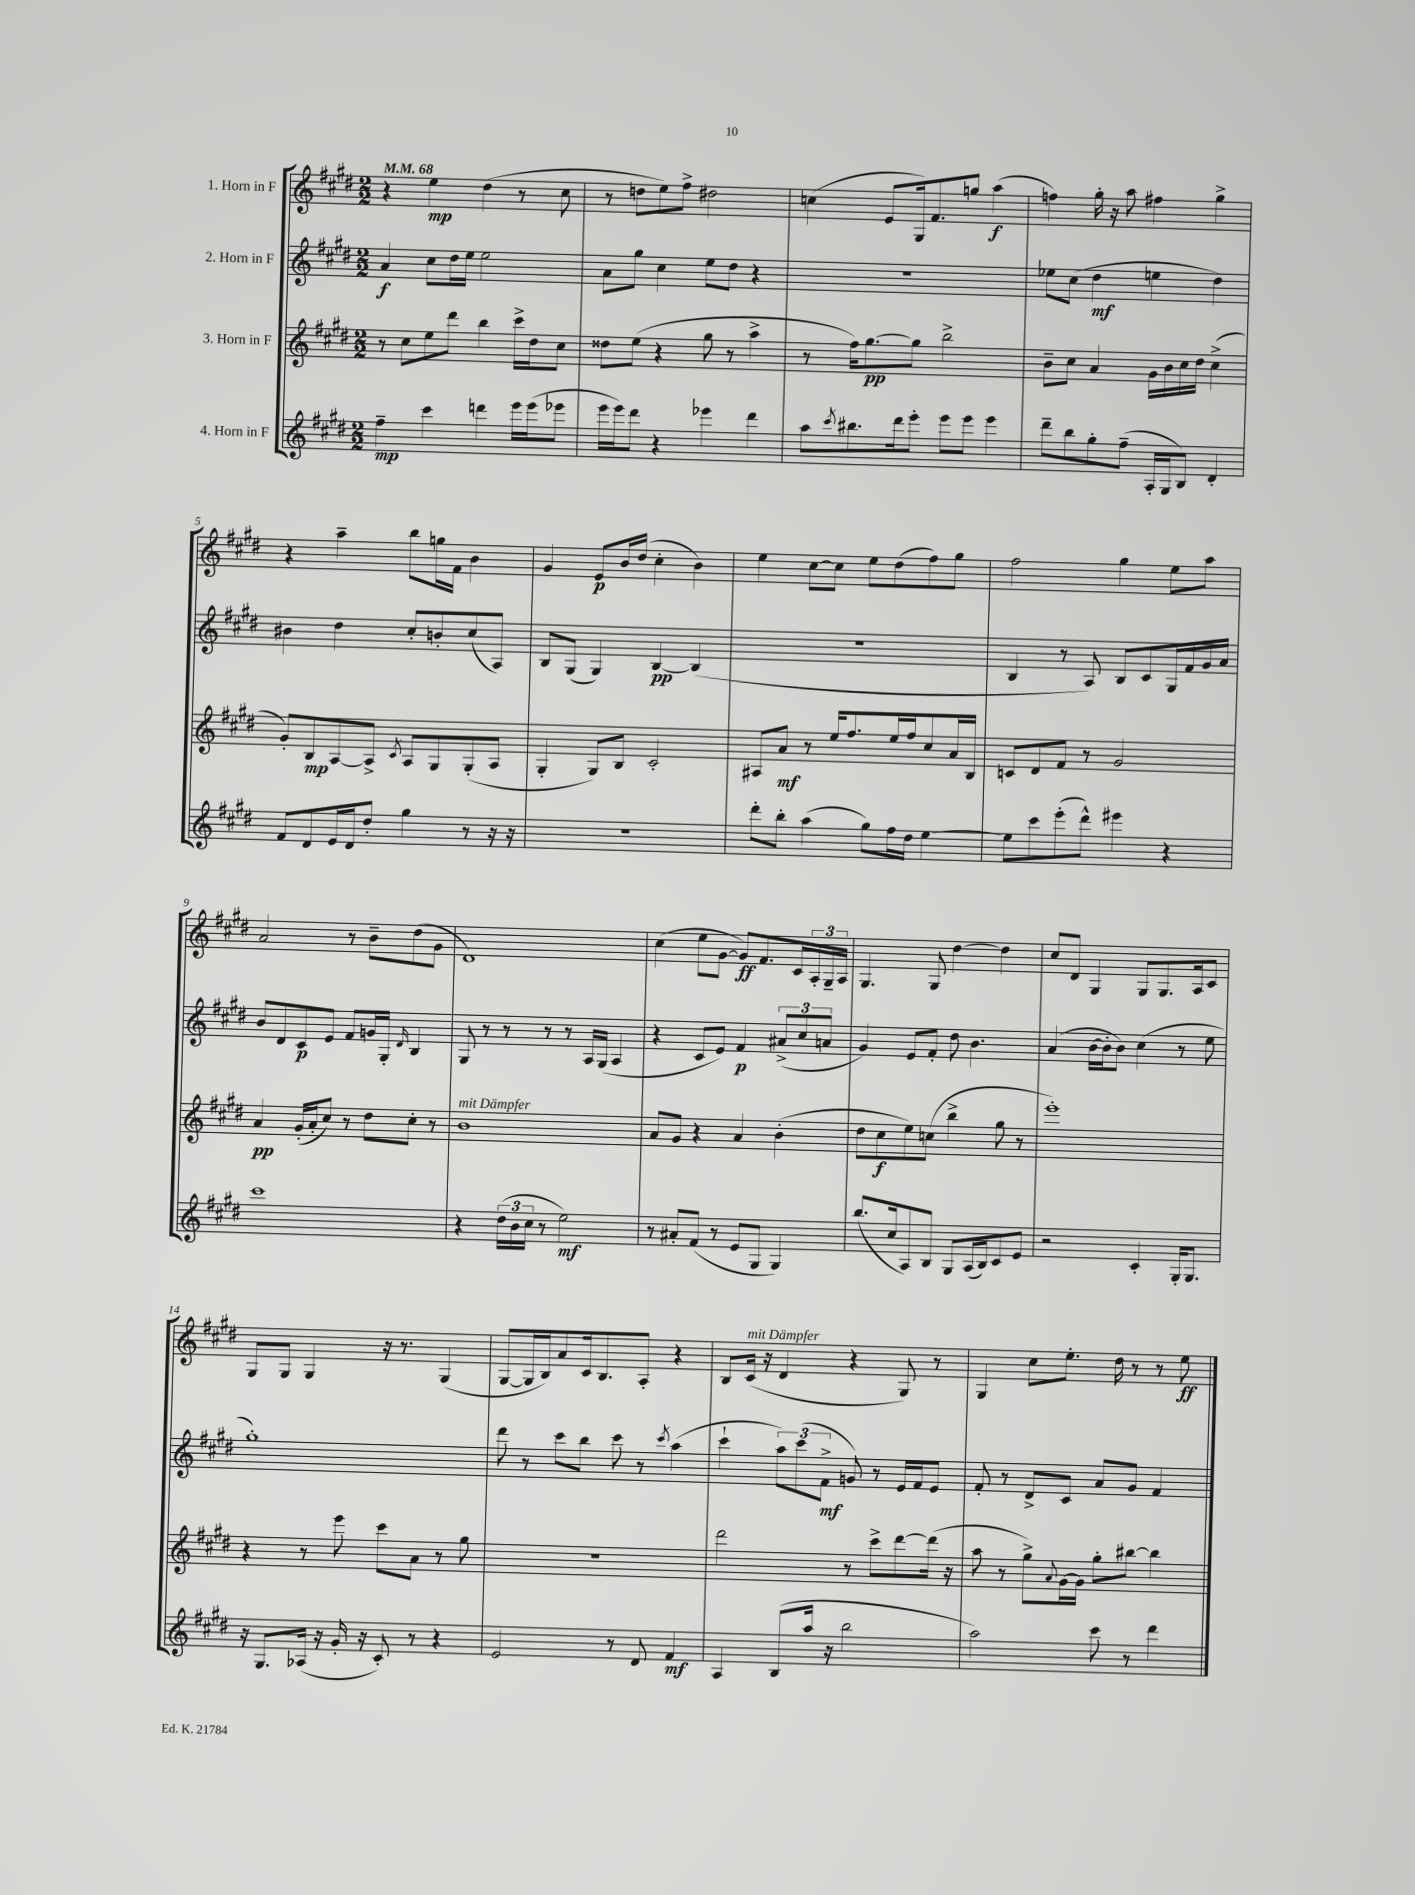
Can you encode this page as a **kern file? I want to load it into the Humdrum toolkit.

**kern	**kern	**kern	**kern
*staff4	*staff3	*staff2	*staff1
*clefG2	*clefG2	*clefG2	*clefG2
*k[f#c#g#d#]	*k[f#c#g#d#]	*k[f#c#g#d#]	*k[f#c#g#d#]
*M2/2	*M2/2	*M2/2	*M2/2
*MM68	*MM68	*MM68	*MM68
4ff#~	8r	4a	4r
.	8cc#	.	.
4ccc#	8ee	8cc#	4ee
.	8ddd#	16dd#	.
.	.	16ee	.
4ddd	4bb	2ee	(4dd#
16eee	16ccc#^	.	8r
(16eee	16dd#	.	.
8eee-	8cc#	.	8cc#
=	=	=	=
16eee	8dd##	8a	8r
16eee)	.	.	.
8ddd#	(8ee	8gg#	8dd
4r	4r	4cc#	8ee)
.	.	.	8ff#^
4eee-	8gg#	8ee	2dd#
.	8r	8dd#	.
4ddd#	4aa^	4r	.
=	=	=	=
8aa	8r	1r	(4cc
8qccc#	.	.	.
8.bb#	16ff#)	.	.
.	[8.gg#	.	.
.	.	.	8e
16ddd#	.	.	.
8eee'	8gg#]	.	16G#)
.	.	.	8.f#
8eee	2bb^	.	.
8eee	.	.	8gg
4eee	.	.	(4aa
=	=	=	=
8ddd#~	8b~	8ee-	4ff)
8bb	8cc#	(8cc#	.
8gg#'	4a	4dd#	16gg#'
.	.	.	16r
(8ff#~	.	.	8aa
16A'	16g#	4ee	4ff#
16G#	16b	.	.
8B)	16cc#	.	.
.	16dd#	.	.
4d#'	(4cc#^	4dd#)	4gg#^
=	=	=	=
8f#	8g#')	4b#	4r
8d#	8B	.	.
16e	[8A	4dd#	4aa~
16d#	.	.	.
8dd#'	8A^]	.	.
.	8qc#	.	.
4gg#	8A	8cc#'	8bb
.	8G#	8b'	16gg
.	.	.	16f#
8r	(8G#'	(8cc#	4b
16r	8A	8A)	.
16r	.	.	.
=	=	=	=
1r	4G#'	8B	4g#
.	.	(8G#	.
.	8G#)	4G#)	8e
.	8B	.	16b
.	.	.	(16dd#
.	2c#'	[4B	4cc#'
.	.	(4B]	4b)
=	=	=	=
8ddd#'	8A#	1r	4ee
8bb'	8a	.	.
(4aa	8r	.	[8cc#
.	16ee	.	8cc#]
.	8.ff#	.	.
8gg#)	.	.	8ee
16ff#	16ee	.	(8dd#
16dd#	16ff#	.	.
[4ee	8cc#	.	8ff#)
.	16a	.	8gg#
.	16B	.	.
=	=	=	=
8ee]	8c	4B	2ff#
8ccc#	8d#	.	.
(8eee'	8f#	8r	.
8ddd#^^)	8r	8A)	.
4eee#	2g#	8B	4gg#
.	.	8c#	.
4r	.	16G#	8ee
.	.	16f#	.
.	.	16g#	8aa
.	.	16a	.
=	=	=	=
1ccc#	4a	8b	2a
.	.	8d#	.
.	(16g#'	8c#	.
.	16a'	.	.
.	8cc#)	8e	.
.	8r	8f#	8r
.	8dd#	16g	8b~
.	.	16G#'	.
.	.	16qqd#	.
.	8cc#'	4B	(8dd#
.	8r	.	8g#
=	=	=	=
4r	1b	8G#	1d#)
.	.	8r	.
(24dd#	.	8r	.
24b	.	.	.
24cc#	.	.	.
8r	.	8r	.
2ee)	.	8r	.
.	.	16A	.
.	.	(16G#	.
.	.	4A	.
=	=	=	=
8r	8a	4r	(4cc#
8a#'	8g#	.	.
(8f#	4r	8c#	8ee
8r	.	8e)	[8g#
8e	4a	4f#	8g#])
8G#	.	.	8.f#
4G#)	(4b'	(12a#^	.
.	.	.	16c#
.	.	12cc#	.
.	.	.	24A'
.	.	12a	24G#~
.	.	.	24A
=	=	=	=
(8.bb	8dd#	4g#)	4.G#
.	8cc#	.	.
16cc#	.	.	.
8A)	8ee)	8e	.
8B	(8cc	8f#'	8G#
8G#	4bb^	8dd#	[4dd#
(16A	.	4.b	.
16B)	.	.	.
8c#	8gg#	.	4dd#]
8e	8r	.	.
=	=	=	=
2r	1eee')	(4a	8cc#
.	.	.	8d#
.	.	[16b	4G#
.	.	16b']	.
.	.	8b)	.
4c#'	.	(4cc#	8G#
.	.	.	8.G#
16G#'	.	8r	.
8.G#	.	.	16A
.	.	8ee	8c#
=	=	=	=
16r	4r	1gg#')	8G#
8.G#	.	.	.
.	.	.	8G#
(16A-	8r	.	4G#
16r	.	.	.
16g#'	8eee	.	.
16r	.	.	.
8c#')	8ccc#	.	16r
.	.	.	8.r
8r	8a	.	.
4r	8r	.	(4G#
.	8gg#	.	.
=	=	=	=
2e	1r	8ddd#	[8G#
.	.	8r	16G#]
.	.	.	16B)
.	.	8ccc#	8a
.	.	8bb	16c#
.	.	.	8.B
8r	.	8ccc#	.
8d#	.	8r	8A'
.	.	8qccc#	.
4f#	.	(4aa	4r
=	=	=	=
4A	2ddd#	4ccc#`	8B
.	.	.	(16c#
.	.	.	16r
(8B	.	12aa)	4d#
.	.	(12ccc#	.
16aa	.	.	.
.	.	12f#^	.
16r	.	.	.
2bb	8r	8g)	4r
.	8ccc#^	8r	.
.	[8ddd#	16e	8G#)
.	.	16f#	.
.	(16ddd#]	8e	8r
.	16r	.	.
=	=	=	=
2aa)	8aa	8f#'	4G#
.	8r	8r	.
.	8gg#^)	8d#^	8cc#
.	8qqa	.	.
.	[16g#	8c#	8.ee'
.	16g#]	.	.
8ccc#	8gg#'	8a	.
.	.	.	16dd#
8r	[8bb#	8g#	8r
4ddd#	4bb#]	4f#	8r
.	.	.	8ee
==	==	==	==
*-	*-	*-	*-
